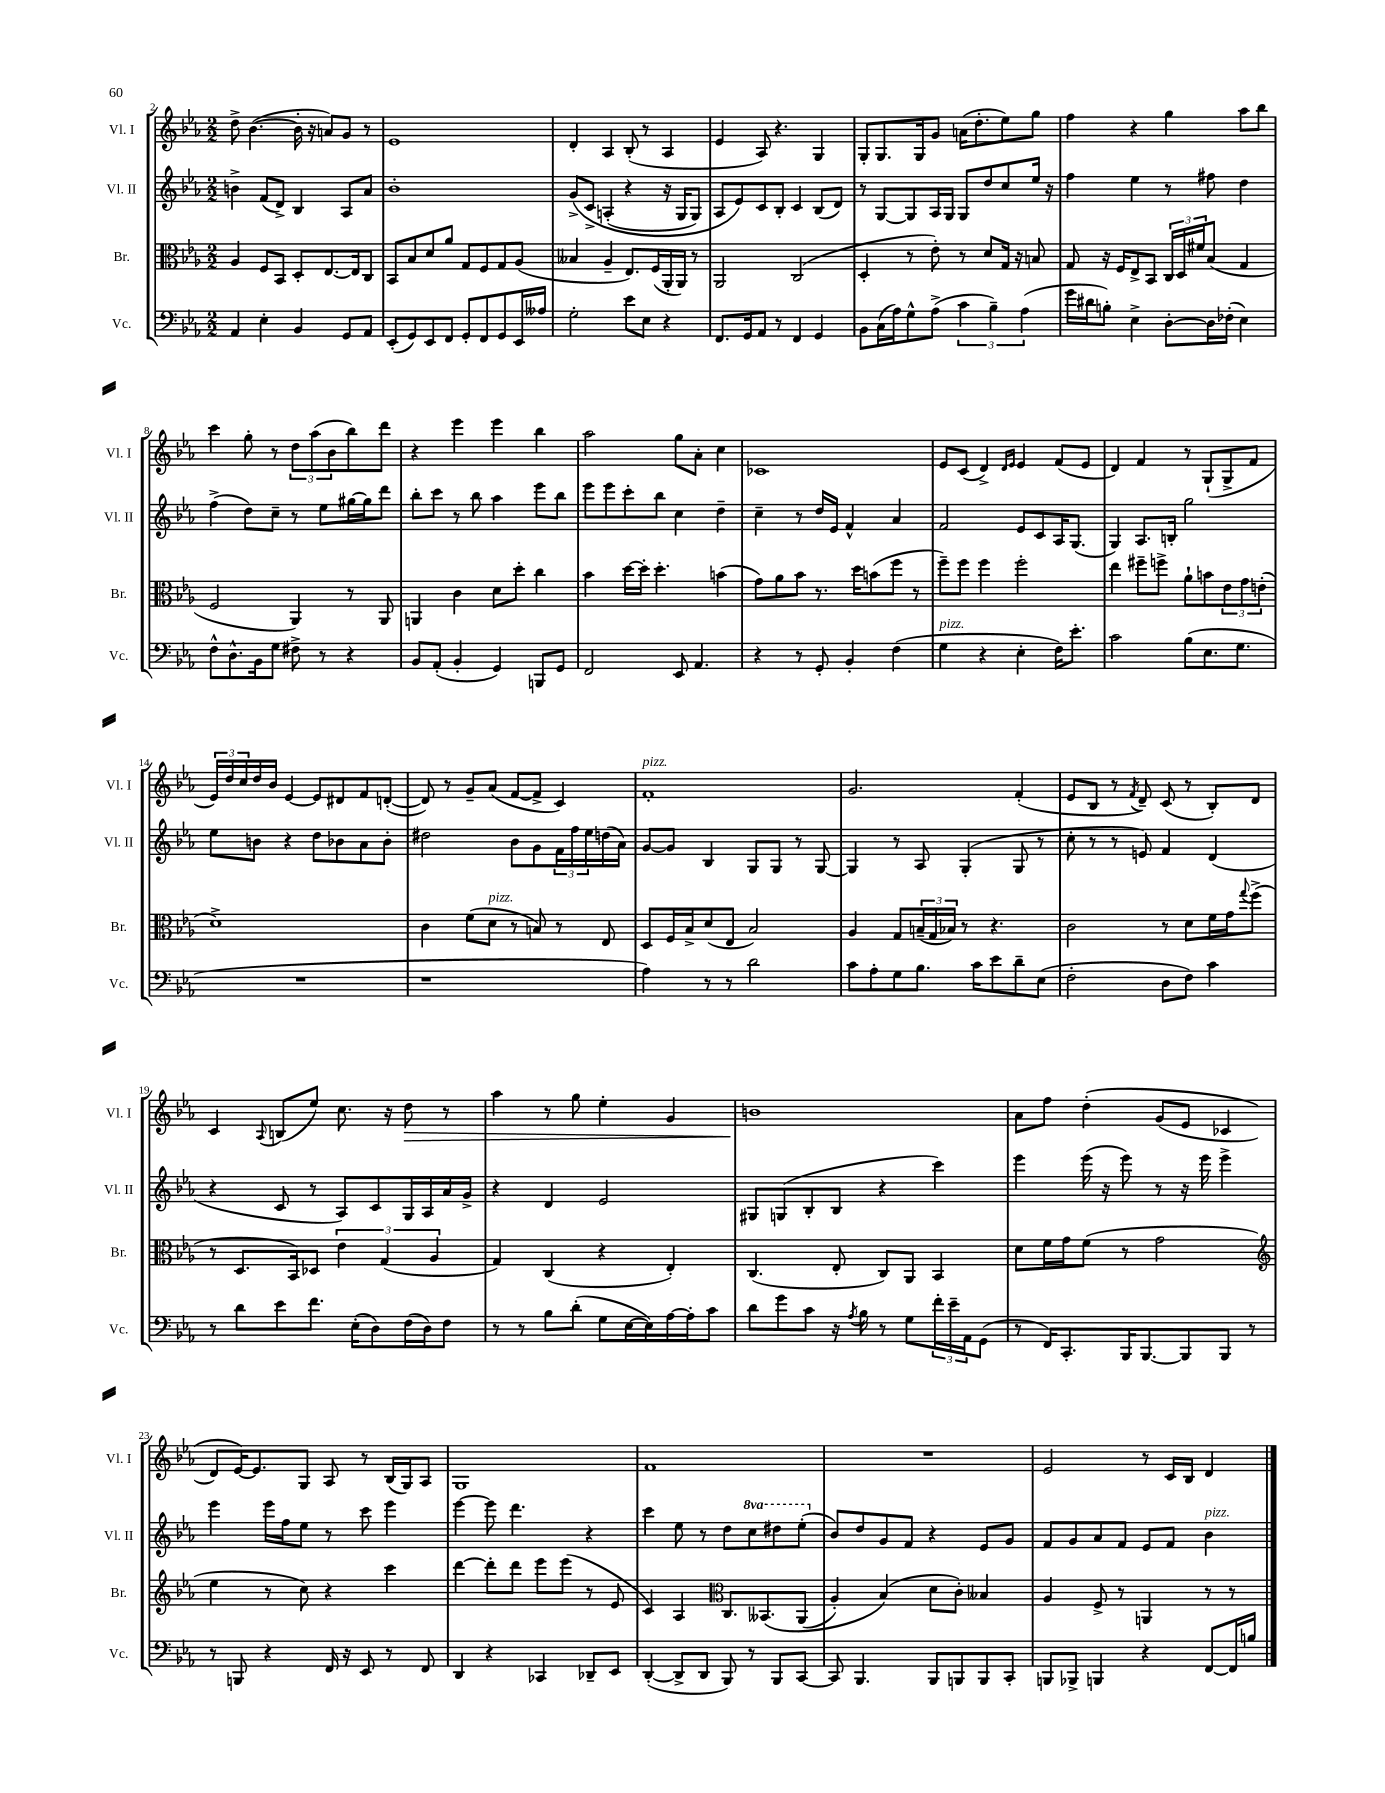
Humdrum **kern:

**kern	**kern	**kern	**kern	**dynam
*part4	*part3	*part2	*part1	*part1
*staff4	*staff3	*staff2	*staff1	*staff1
*I"Vc.	*I"Br.	*I"Vl. II	*I"Vl. I	*
*I'Vc.	*I'Br.	*I'Vl. II	*I'Vl. I	*
*clefF4	*clefC3	*clefG2	*clefG2	*
*k[b-e-a-]	*k[b-e-a-]	*k[b-e-a-]	*k[b-e-a-]	*
*M2/2	*M2/2	*M2/2	*M2/2	*
=2	=2	=2	=2	=2
4AA-/	4A-/	4bn^\	8dd^\	.
.	.	.	([4.b-\	.
4E-'\	8F/L	(8f/L	.	.
.	8BB-/J	8d^/J)	.	.
4BB-/	8D'/L	4B-/	16b-'\]	.
.	.	.	16r	.
.	[8.E-/	.	8an/L)	.
8GG/L	.	8A-/L	8g/J	.
.	16E-/k]	.	.	.
8AA-/J	8C/J	8a-/J	8r	.
=3	=3	=3	=3	=3
(8EE-'/L	8BB-/L	1b-'	1e-	.
8GG/)	8B-/	.	.	.
8EE-/	8d/	.	.	.
8FF/J	8a-/J	.	.	.
8GG'/L	8G/L	.	.	.
8FF/	8F/	.	.	.
8GG/	8G/	.	.	.
16EE-/L	(8A-/J	.	.	.
16A--X/JJ	.	.	.	.
=4	=4	=4	=4	=4
2G'\	4B--X/	(8g^/L	4d'/	.
.	.	8c^/J	.	.
.	4A-~/	(4An'/	4A-/	.
8e-\L	8.E-/L)	4r	(8B-'/	.
8E-\J	.	.	8r	.
.	(16F/L	.	.	.
4r	16AA-'/	16r	4A-/	.
.	16AA-/JJ)	16G/KL	.	.
.	8r	8G/J)	.	.
=5	=5	=5	=5	=5
8.FF/L	2AA-/	8A-/L	4e-/	.
.	.	8e-/)	.	.
16GG/k	.	.	.	.
8AA-/J	.	8c/	8A-/)	.
8r	.	8B-'/J	4.r	.
4FF/	(2C/	4c/	.	.
4GG/	.	(8B-/L	4G/	.
.	.	8d/J)	.	.
=6	=6	=6	=6	=6
8BB-\L	4D'/	8r	8G'/L	.
(16C\L	.	[8G/L	8.G/	.
16A-\J)	.	.	.	.
8G^^\	8r	8G/]	.	.
.	.	.	16G/k	.
(8A-^\J	8e-'\)	16A-/L	8g/J	.
.	.	16G/JJ	.	.
6c\	8r	8G/L	(16an\KL	.
.	.	.	8.dd'\	.
.	8d/L	8dd/	.	.
6B-~\)	.	.	.	.
.	16G/Jk	8cc/	8ee-\)	.
.	16r	.	.	.
(6A-\	.	.	.	.
.	8Bn/	16ee-/Jk	8gg\J	.
.	.	16r	.	.
=7	=7	=7	=7	=7
16g\LL	8G/	4ff\	4ff\	.
16d#X\J	.	.	.	.
8Bn'\J)	16r	.	.	.
.	16F/KL	.	.	.
4E-^\	8E-^/	4ee-\	4r	.
.	8BB-/J	.	.	.
[8D'\L	24C/LL	8r	4gg\	.
.	24D/	.	.	.
.	24f#X/J	.	.	.
16D\L]	(8B-/J	8ff#X\	.	.
(16F-X'\JJ	.	.	.	.
4E-\)	4G/	4dd\	8aa-\L	.
.	.	.	8bb-\J	.
!!LO:LB:g=z
=8	=8	=8	=8	=8
8F^^\L	2F/	(4ff^\	4ccc\	.
8.D^^\	.	.	.	.
.	.	8dd\L)	8gg'\	.
16BB-\k	.	.	.	.
8G\J	.	8cc~\J	8r	.
8F#X^\	4AA-/)	8r	12dd\L	.
.	.	.	(12aa-\	.
8r	.	8ee-\L	.	.
.	.	.	12b-\	.
4r	8r	[16gg#X\L	8bb-\)	.
.	.	16gg#\J]	.	.
.	8AA-/	8ddd\J	8ddd\J	.
=9	=9	=9	=9	=9
8BB-/L	4AAn/	8bb-'\L	4r	.
(8AA-'/J	.	8ccc\J	.	.
4BB-'/	4c\	8r	4eee-\	.
.	.	8bb-\	.	.
4GG/)	8d\L	4aa-\	4eee-\	.
.	8dd'\J	.	.	.
8BBBn/L	4cc\	8eee-\L	4bb-\	.
8GG/J	.	8bb-\J	.	.
=10	=10	=10	=10	=10
2FF/	4b-\	8eee-\L	2aa-\	.
.	.	8eee-\	.	.
.	[16dd\LL	8ccc'\	.	.
.	16dd'\JJ]	.	.	.
.	4.dd'\	8bb-\J	.	.
8EE-/	.	4cc\	8gg\L	.
4.AA-/	.	.	8a-'\J	.
.	(4bn\	4dd~\	4cc\	.
=11	=11	=11	=11	=11
4r	8g\L)	4cc~\	1c-X	.
.	8a-\	.	.	.
8r	8b-\J	8r	.	.
8GG'/	8.r	16dd/LL	.	.
.	.	16e-/JJ	.	.
4BB-'/	.	4f^^/	.	.
.	16dd\KL	.	.	.
.	(8bn\	.	.	.
(4F\	8ff\J	4a-/	.	.
.	8r	.	.	.
=12	=12	=12	=12	=12
!LO:TX:a:i:t=pizz.	!	!	!	!
4G\	8ff~\L)	2f/	8e-/L	.
.	8ff\J	.	(8c/J	.
4r	4ff\	.	4d^/)	.
.	.	.	16qqd/LL	.
.	.	.	16qqe-/JJ	.
4E-'\	2ff'\	8e-/L	4e-/	.
.	.	8c/	.	.
16F\KL)	.	16A-/K	(8f/L	.
8.e-'\J	.	(8.G/J	.	.
.	.	.	8e-/J	.
=13	=13	=13	=13	=13
2c\	4ee-\	4G/)	4d/)	.
.	8ff#X~\L	8.A-/L	4f/	.
.	8ffn^\J	.	.	.
.	.	16Bn'/Jk	.	.
(8B-\L	8a-`\L	2gg\	8r	.
8.E-\	8bn\	.	(8G`/L	.
.	12e-\	.	8G^/	.
8.G\J	.	.	.	.
.	12g\	.	.	.
.	.	.	8f/J	.
.	(12en'\J	.	.	.
!!LO:LB:g=z
=14	=14	=14	=14	=14
1r	1d^)	8ee-\L	24e-/LL)	.
.	.	.	24dd/	.
.	.	.	24cc/	.
.	.	8bn\J	16dd/	.
.	.	.	16b-/JJ	.
.	.	4r	[4e-/	.
.	.	8dd\L	8e-/L]	.
.	.	8b-X\	8d#X/	.
.	.	8a-\	8f/	.
.	.	8b-'\J	([8dn'/J	.
=15	=15	=15	=15	=15
1r	4c\	2dd#X\	8d/])	.
.	.	.	8r	.
.	(8f\L	.	8g~/L	.
!	!LO:TX:a:i:t=pizz.	!	!	!
.	8d\J	.	(8a-/J	.
.	8r	8b-\L	[8f/L	.
.	8Bn/)	8g\	8f^/J]	.
.	8r	24f\L	4c/)	.
.	.	24ff\	.	.
.	.	24ee-\	.	.
.	8E-/	(16ddn\	.	.
.	.	16a-\JJ)	.	.
=16	=16	=16	=16	=16
!	!	!	!LO:TX:a:i:t=pizz.	!
4A-\)	8D/L	[8g/L	1f'	.
.	16F/L	8g/J]	.	.
.	16B-^/J	.	.	.
8r	(8d/	4B-/	.	.
8r	8E-/J	.	.	.
2d\	2B-/)	8G/L	.	.
.	.	8G/J	.	.
.	.	8r	.	.
.	.	[8G/	.	.
=17	=17	=17	=17	=17
8c\L	4A-/	4G/]	2.g/	.
8A-'\	.	.	.	.
8G\	8G/L	8r	.	.
8.B-\J	(24Bn~/L	8A-/	.	.
.	24G/	.	.	.
.	24B-X/JJ)	.	.	.
.	8r	(4G'/	.	.
16c\KL	.	.	.	.
8e-\	4.r	.	.	.
8d~\	.	8G/	(4f'/	.
(8E-\J	.	8r	.	.
=18	=18	=18	=18	=18
2F'\	2c\	8cc'\	8e-/L	.
.	.	8r	8B-/J	.
.	.	8r	8r	.
.	.	.	8qf/	.
.	.	8en/)	8d~/)	.
8D\L	8r	4f/	(8c/	.
8F\J)	8d\L	.	8r	.
4c\	16f\L	(4d/	8B-'/L)	.
.	16g\J	.	.	.
.	8qqgg/	.	.	.
.	(8ff^\J	.	8d/J	.
!!LO:LB:g=z
=19	=19	=19	=19	=19
8r	8r	4r	4c/	.
8d\L	8.D/L	.	.	.
.	.	.	8qqA-/	.
8e-\	.	8c/	(8Bn/L	.
.	16BB-/k)	.	.	.
8.f\J	8D-X/J	8r	8ee-/J)	.
.	6e-\	8A-/L)	8.cc\	.
(16E-'\KL	.	.	.	.
8D\)	.	8c/	.	.
.	(6G/	.	.	.
.	.	.	16r	.
!	!	!	!	!LO:HP:b
(16F\L	.	16G/L	8dd\	>
16D\J)	.	16A-/	.	.
.	6A-/	.	.	.
8F\J	.	16a-/	8r	.
.	.	16g^/JJ	.	.
=20	=20	=20	=20	=20
8r	4G/)	4r	4aa-\	.
8r	.	.	.	.
8B-\L	(4C/	4d/	8r	.
(8d'\J	.	.	8gg\	.
8G\L	4r	2e-/	4ee-'\	.
[16E-\L	.	.	.	.
16E-\])	.	.	.	.
[16A-\	4E-'/)	.	4g/	.
16A-'\J]	.	.	.	.
8c\J	.	.	.	.
=21	=21	=21	=21	=21
8d\L	(4.C/	8G#X/L	1bn	.
8g\	.	(8Gn/	.	.
8c\J	.	8B-'/	.	.
16r	8E-'/	8B-/J	.	.
8qA-/	.	.	.	.
16B-\	.	.	.	.
8r	8C/L)	4r	.	.
8G\L	8AA-/J	.	.	.
24f'\L	4BB-/	4ccc\)	.	.
24e-~\	.	.	.	.
24AA-\J	.	.	.	.
(8GG\J	.	.	.	.
.	.	.	.	]
=22	=22	=22	=22	=22
8r	8d\L	4eee-\	8a-\L	.
16FF/KL)	16f\L	.	8ff\J	.
8.CC'/	16g\J	.	.	.
.	(8f\J	(16eee-\	(4dd'\	.
.	.	16r	.	.
16BBB-/K	8r	8eee-\)	.	.
[8.BBB-/	.	.	.	.
.	2g\	8r	(8g/L	.
8BBB-/]	.	16r	8e-/J	.
.	.	16eee-\	.	.
8BBB-/J	.	4eee-^\	4c-X/	.
8r	.	.	.	.
!!LO:LB:g=z
=23	=23	=23	=23	=23
*	*clefG2	*	*	*
8r	4ee-\	4eee-\	8d/L)	.
8BBBn/	.	.	[16e-/K)	.
.	.	.	8.e-/]	.
4r	8r	16eee-\LL	.	.
.	.	16ff\J	.	.
.	8cc\)	8ee-\J	8G/J	.
16FF/	4r	8r	8A-/	.
16r	.	.	.	.
8EE-/	.	8ccc\	8r	.
8r	4ccc\	4eee-\	(16B-/LL	.
.	.	.	16G/J)	.
8FF/	.	.	8A-/J	.
=24	=24	=24	=24	=24
4DD/	[4ddd\	[4eee-\	1G	.
4r	8ddd'\L]	8eee-\]	.	.
.	8ddd\J	4.ddd\	.	.
4CC-X/	8eee-\L	.	.	.
.	(8eee-\J	.	.	.
8DD-X~/L	8r	4r	.	.
8EE-/J	8e-/	.	.	.
=25	=25	=25	=25	=25
([4DD'/	4c/)	4ccc\	1f	.
8DD^/L]	4A-/	8ee-\	.	.
8DD/J	.	8r	.	.
*	*clefC3	*	*	*
8BBB-/)	8.C/L	8dd\L	.	.
*	*	*8va	*	*
8r	.	8ccc\	.	.
.	(8.BB--X/	.	.	.
8BBB-/L	.	8ddd#X\	.	.
[8CC/J	(8AA-/J	(8eee-'\J	.	.
=26	=26	=26	=26	=26
*	*	*X8va	*	*
8CC/]	4A-'/)	8b-/L)	1r	.
4.BBB-/	.	8dd/	.	.
.	(4B-/)	8g/	.	.
.	.	8f/J	.	.
8BBB-/L	8d\L	4r	.	.
8BBBn/	8c'\J)	.	.	.
8BBB/	4B--X/	8e-/L	.	.
8CC'/J	.	8g/J	.	.
=27	=27	=27	=27	=27
8BBBn/L	4A-/	8f/L	2e-/	.
8BBB-X^/J	.	8g/	.	.
4BBBn/	8F^/	8a-/	.	.
.	8r	8f/J	.	.
4r	4AAn/	8e-/L	8r	.
.	.	8f/J	16c/LL	.
.	.	.	16B-/JJ	.
!	!	!LO:TX:a:i:t=pizz.	!	!
[8FF/L	8r	4b-\	4d/	.
16FF/L]	8r	.	.	.
16Bn/JJ	.	.	.	.
==	==	==	==	==
*-	*-	*-	*-	*-
